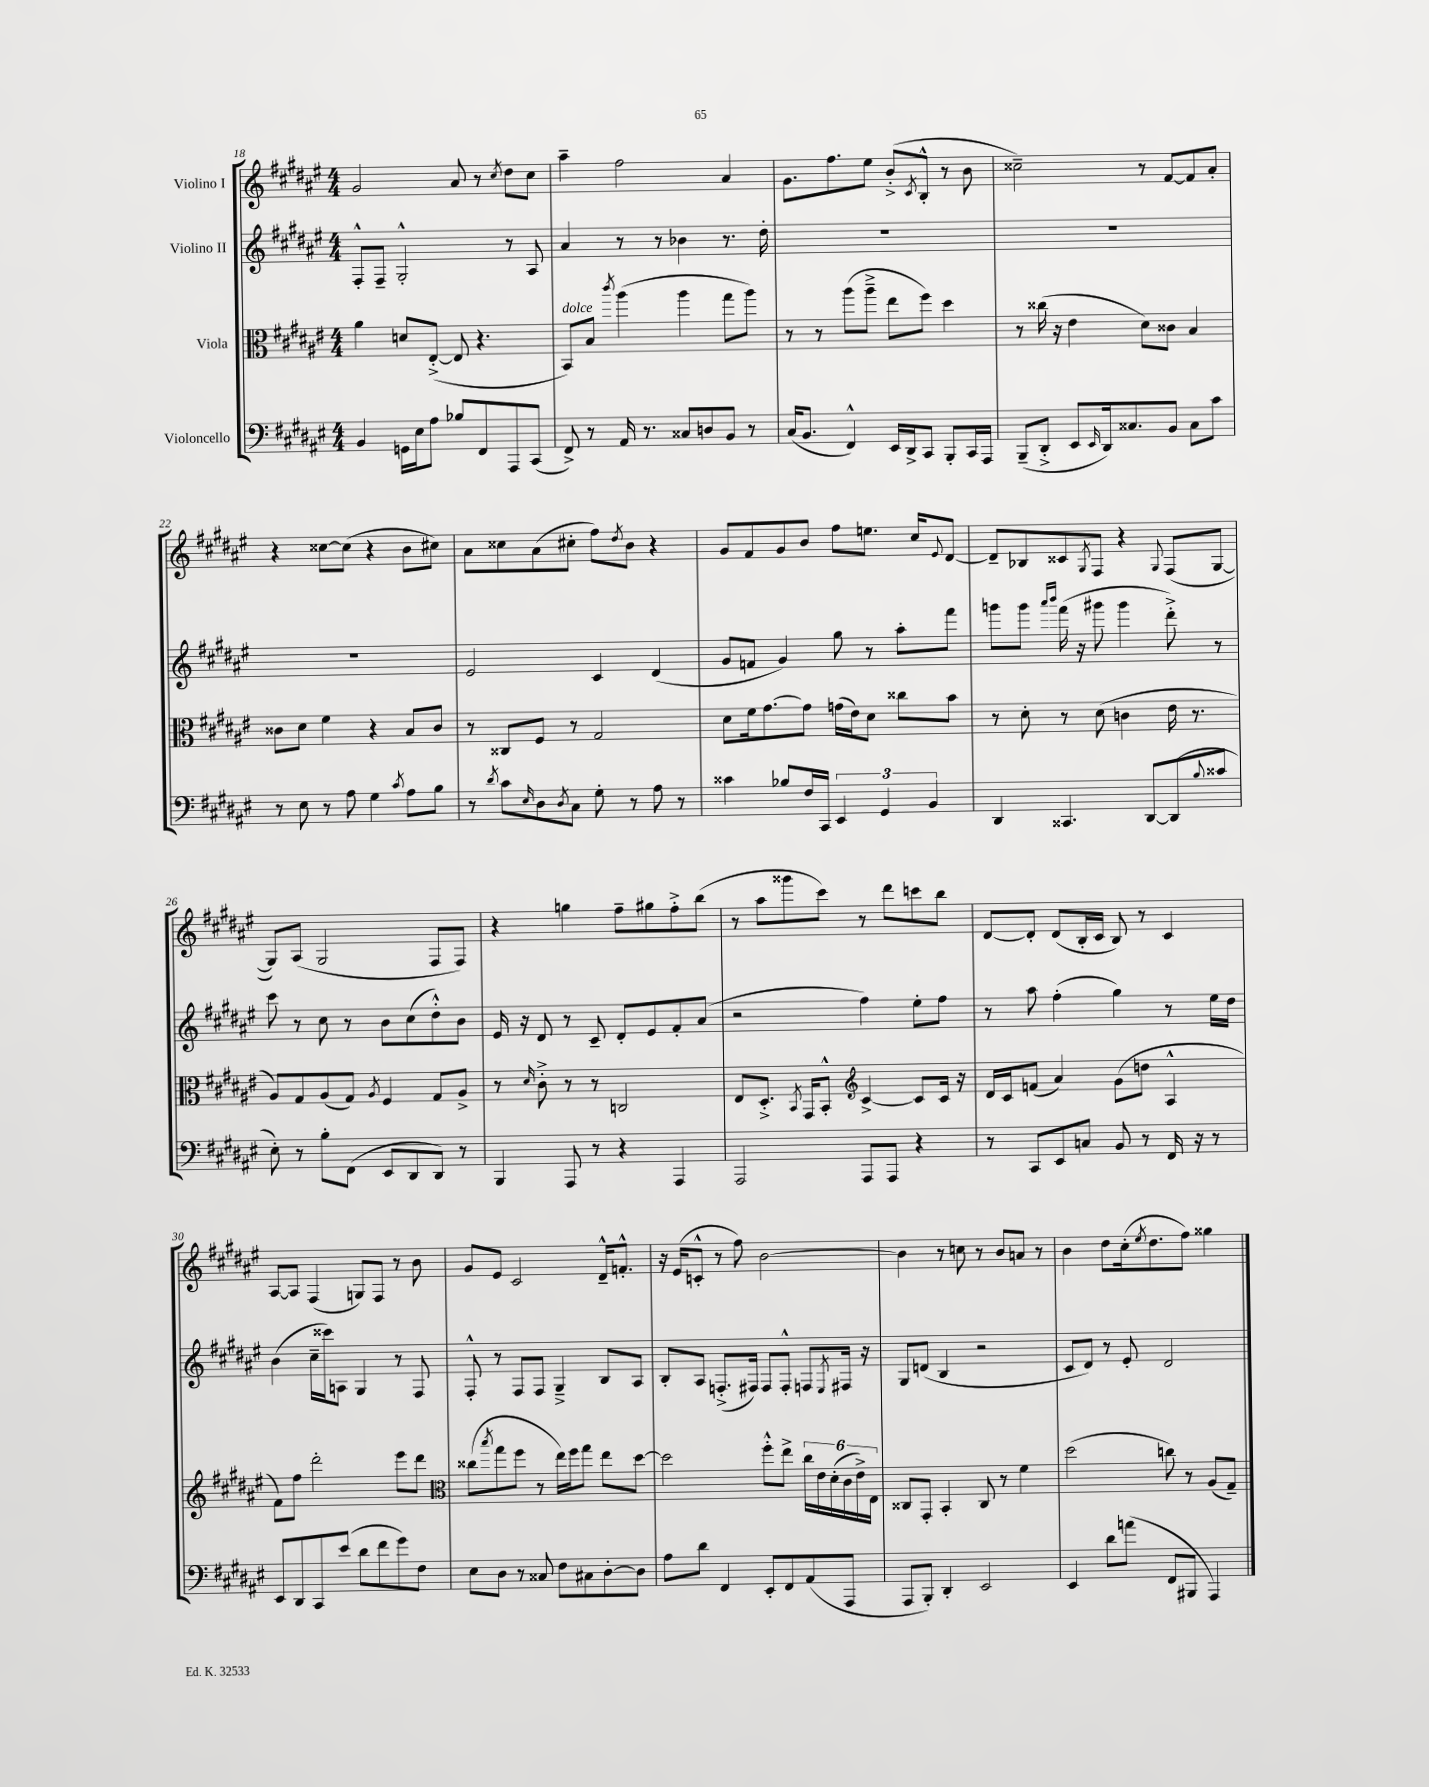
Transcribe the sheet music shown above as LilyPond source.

<<
\new StaffGroup <<
\new Staff = "s0" \with { instrumentName = "Violino I" } {
    \clef treble \key fis \major \numericTimeSignature \time 4/4
    gis'2 ais'8 r8 \acciaccatura { cis''8 } dis''8 cis''8 |
    ais''4-- fis''2 ais'4 |
    gis'8. fis''8. eis''8 b'8-.->( \acciaccatura { cis'8 } b8-.-^ r8 b'8 |
    cisis''2--) r8 fis'8~ fis'8 ais'8-. |
    r4 cisis''8~ cisis''8( r4 b'8 cis''8) |
    ais'8 cisis''8 ais'8( cis''8-. fis''8) \acciaccatura { dis''8 } b'8 r4 |
    gis'8 fis'8 gis'8 b'8 fis''8 e''8. cis''16 \appoggiatura { eis'8 } dis'8~ |
    dis'8-- bes8 cisis'8 \acciaccatura { gis8 } fis8 r4 \appoggiatura { gis8 } fis8( gis8~ |
    gis8) ais8( gis2 fis8 fis8) |
    r4 g''4 fis''8-- gis''8 fis''8-.-> b''8( |
    r8 ais''8 gisis'''8 cis'''8) r8 dis'''8 c'''8 b''8 |
    dis'8~ dis'8-. dis'8( b16-. cis'16 b8) r8 cis'4 |
    ais8~ ais8 fis4( g8) fis8 r8 b'8 |
    gis'8 eis'8 cis'2 dis'16---^ f'8.-.-^ |
    r16 eis'16( c'8-.-^ r8 fis''8) b'2~ |
    b'4 r8 c''8 r8 b'8 a'8 r8 |
    b'4 dis''8 cis''16-.( \acciaccatura { eis''8 } dis''8. fis''8) gisis''4 \bar "|." |
}
\new Staff = "s1" \with { instrumentName = "Violino II" } {
    \clef treble \key fis \major \numericTimeSignature \time 4/4
    fis8-.-^ fis8-- gis2-.-^ r8 ais8 |
    ais'4 r8 r8 bes'4 r8. dis''16-. |
    R1 |
    R1 |
    R1 |
    eis'2 cis'4 dis'4( |
    gis'8 f'8 gis'4) gis''8 r8 ais''8-. fis'''8 |
    g'''8 g'''8 \grace { ais'''16 b'''16 } fis'''16( r16 gis'''8 gis'''4 dis'''8-.->) r8 |
    cis'''8 r8 cis''8 r8 b'8 cis''8( dis''8-.-^) b'8 |
    eis'16 r16 dis'8 r8 cis'8-- dis'8-. eis'8 fis'8-. ais'8( |
    r2 fis''4) eis''8-. fis''8 |
    r8 ais''8 fis''4-.( gis''4) r8 eis''16 dis''16 |
    b'4( cis''16-- cisis'''16) a8 gis4 r8 fis8 |
    fis8-.-^ r8 fis8 fis8 gis4---> b8 ais8 |
    b8-. ais8 f8.-.->( fis16) fis8 fis8-.-^ f8 \acciaccatura { eis8 } fis16 r16 |
    gis8 d'8( b4 r2 |
    cis'8 dis'8) r8 eis'8-. dis'2 \bar "|." |
}
\new Staff = "s2" \with { instrumentName = "Viola" } {
    \clef alto \key fis \major \numericTimeSignature \time 4/4
    ais'4 d'8 eis8~-.->( eis8 r4. |
    b,8^\markup { \italic "dolce" }) b8 \acciaccatura { cis'''8 } ais''4( ais''4 gis''8 ais''8) |
    r8 r8 ais''8( ais''8---> eis''8 fis''8) dis''4 |
    r8 cisis''16( r16 eis'4 dis'8) cisis'8 b4 |
    cisis'8 dis'8 fis'4 r4 b8 cisis'8 |
    r8 cisis8 fis8 r8 gis2 |
    dis'8 fis'16 gis'8.~ gis'8 g'16( eis'16) dis'8 cisis''8 b'8 |
    r8 dis'8-. r8 dis'8( c'4 eis'16 r8. |
    ais8) gis8 ais8( gis8) \acciaccatura { ais8 } fis4 gis8 ais8-> |
    r8 \grace { dis'16 } cis'8-.-> r8 r8 c2 |
    eis8 dis8.-.-> \acciaccatura { b,8 } gis,16 b,8-.-^ \clef treble cis'4~-> cis'8 cis'16 r16 |
    dis'16 cis'16 f'8( ais'4) gis'8( d''8 ais4-^ |
    fis'8) fis''8 dis'''2-. eis'''8 dis'''8 |
    \clef alto cisis''8( \acciaccatura { b''8 } gis''8 fis''8 r8 eis''16) fis''16 gis''8 eis''8 dis''8~ |
    dis''2 fis''8-.-^ eis''8-> \tuplet 6/4 { cis''16 eis'16 dis'16-.( cis'16 eis'16->) eis16 } |
    cisis8 gis,8-. b,4-. cisis8 r8 fis'4 |
    dis''2( c''8) r8 ais8( gis8--) \bar "|." |
}
\new Staff = "s3" \with { instrumentName = "Violoncello" } {
    \clef bass \key fis \major \numericTimeSignature \time 4/4
    b,4 g,16 eis16 ais8 bes8 fis,8 ais,,8 cis,8( |
    fis,8->) r8 ais,16 r8. cisis8 d8 b,8 r8 |
    cis16( b,8. fis,4-^) eis,16 dis,16-> cis,8 b,,8-. cis,16 ais,,16 |
    b,,8--( dis,8-.-> eis,8 \grace { eis,16 } dis,16) cisis8. b,8 cisis8 cis'8 |
    r8 eis8 r8 ais8 gis4 \acciaccatura { cis'8 } ais8 b8 |
    r8 \acciaccatura { dis'8 } cis'8 \grace { eis16 } dis8 \acciaccatura { dis8 } cis8 gis8-. r8 ais8 r8 |
    cisis'4 bes8 fis16 cis,16 \tuplet 3/2 { eis,4 gis,4 b,4 } |
    dis,4 cisis,4. dis,8~ dis,8( \appoggiatura { b8 } cisis'8 |
    eis8-.) r8 b8-. fis,8( eis,8 dis,8 dis,8) r8 |
    b,,4 ais,,8 r8 r4 ais,,4 |
    ais,,2 ais,,8 ais,,8 r4 |
    r8 cis,8 eis,8 c8 b,8 r8 fis,16 r16 r8 |
    eis,8 dis,8 cis,8 eis'8( dis'8 fis'8 gis'8) fis8 |
    eis8 dis8 r8 cisis8 fis8 cis8 dis8~-. dis8 |
    ais8 dis'8 fis,4 eis,8-. fis,8 ais,8( ais,,8 |
    ais,,8 b,,8-.) dis,4-. eis,2 |
    eis,4 dis'8 a'8( fis,8 bis,,8 ais,,4) \bar "|." |
}
>>
>>
\layout { \context { \Score currentBarNumber = #18 } }
